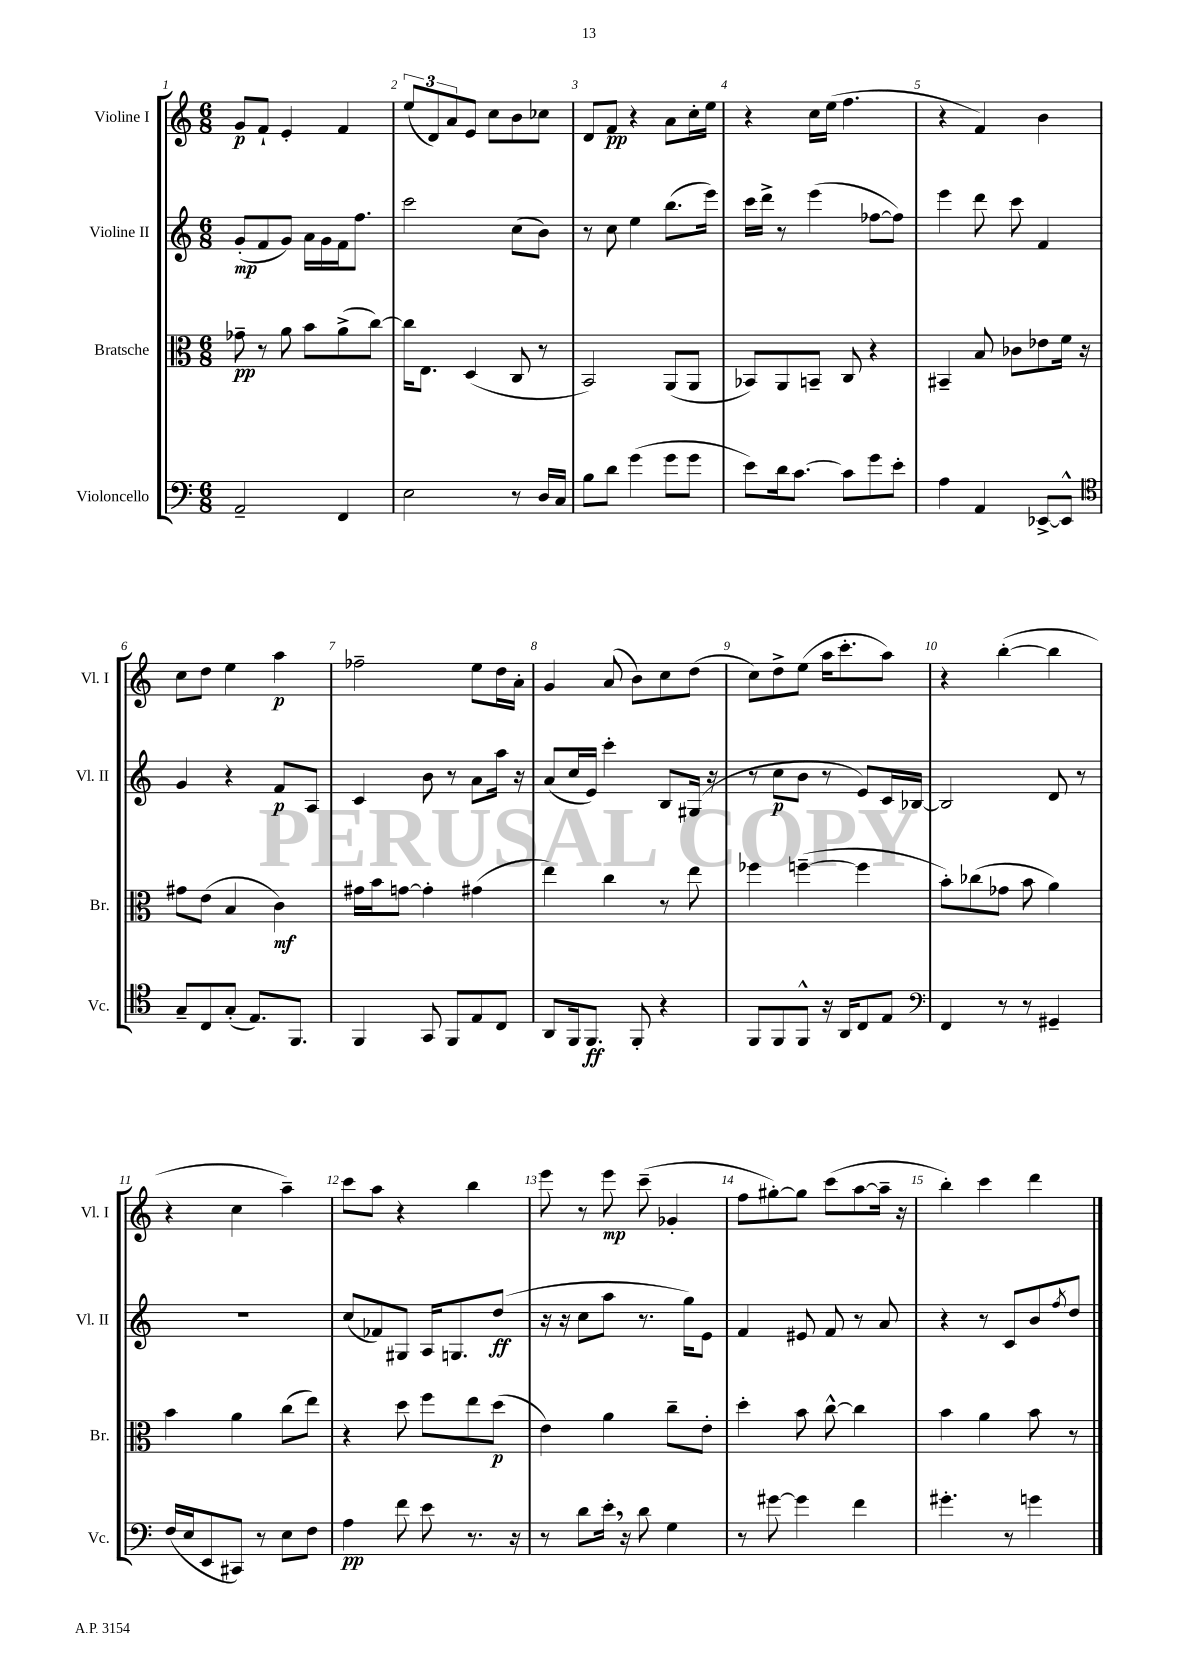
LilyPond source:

<<
\new StaffGroup <<
\new Staff = "s0" \with { instrumentName = "Violine I" shortInstrumentName = "Vl. I" } {
    \clef treble \key c \major \numericTimeSignature \time 6/8
    g'8\p f'8-! e'4-. f'4 |
    \tuplet 3/2 { e''8( d'8) a'8 } e'8 c''8 b'8 ces''8 |
    d'8 f'8\pp r4 a'8 c''16-. e''16 |
    r4 c''16 e''16( f''4. |
    r4 f'4) b'4 |
    c''8 d''8 e''4 a''4\p |
    fes''2-- e''8 d''16 a'16-. |
    g'4 a'8( b'8) c''8 d''8( |
    c''8) d''8-> e''8( a''16 c'''8.-. a''8) |
    r4 b''4~-.( b''4 |
    r4 c''4 a''4--) |
    c'''8 a''8 r4 b''4 |
    e'''8 r8 e'''8\mp c'''8--( ges'4-. |
    f''8 gis''8~-.) gis''8 c'''8( a''8~ a''16-- r16 |
    b''4-.) c'''4 d'''4 \bar "|." |
}
\new Staff = "s1" \with { instrumentName = "Violine II" shortInstrumentName = "Vl. II" } {
    \clef treble \key c \major \numericTimeSignature \time 6/8
    g'8-.\mp( f'8 g'8) a'16 g'16 f'16 f''8. |
    c'''2 c''8( b'8) |
    r8 c''8 e''4 b''8.( e'''16) |
    c'''16 d'''16-> r8 e'''4( fes''8~ fes''8) |
    e'''4 d'''8 c'''8 f'4 |
    g'4 r4 f'8\p a8 |
    c'4 b'8 r8 a'8 a''16 r16 |
    a'8( c''16 e'16) c'''4-. b8 gis16( r16 |
    r8 c''8\p b'8 r8 e'8) c'16 bes16~ |
    bes2 d'8 r8 |
    R2. |
    c''8( fes'8) gis8 a16 g8. d''8\ff( |
    r16 r16 c''8 a''8 r8. g''16) e'8 |
    f'4 eis'8 f'8 r8 a'8 |
    r4 r8 c'8 b'8 \acciaccatura { f''8 } d''8 \bar "|." |
}
\new Staff = "s2" \with { instrumentName = "Bratsche" shortInstrumentName = "Br." } {
    \clef alto \key c \major \numericTimeSignature \time 6/8
    ges'8--\pp r8 a'8 b'8 a'8->( c''8~) |
    c''16 e8. d4( c8 r8 |
    b,2) a,8( a,8 |
    bes,8) a,8 b,8-- c8 r4 |
    bis,4-- b8 ces'8 ees'8 f'16 r16 |
    gis'8 e'8( b4 c'4\mf) |
    gis'16 b'16 g'8~ g'4-. gis'4( |
    e''4) c''4 r8 e''8 |
    fes''4 f''4~--( f''4 |
    b'8-.) ces''8( ges'8 b'8 a'4) |
    b'4 a'4 c''8( e''8) |
    r4 d''8 f''8 e''8 d''8\p( |
    e'4) a'4 c''8-- e'8-. |
    d''4-. b'8 c''8~-^ c''4 |
    b'4 a'4 b'8 r8 \bar "|." |
}
\new Staff = "s3" \with { instrumentName = "Violoncello" shortInstrumentName = "Vc." } {
    \clef bass \key c \major \numericTimeSignature \time 6/8
    a,2-- f,4 |
    e2 r8 d16 c16 |
    b8 d'8 g'4( g'8 g'8 |
    e'8) d'16 c'8.~ c'8 g'8 e'8-. |
    a4 a,4 ees,8~-> ees,8-^ |
    \clef tenor g8-- c8 g8-.( e8.) f,8. |
    f,4 g,8 f,8 e8 c8 |
    a,8 f,16 f,8.\ff f,8-. r4 |
    f,8 f,8 f,8-^ r16 a,16 c8 e8 |
    \clef bass f,4 r8 r8 gis,4-- |
    f16( e16 e,8 cis,8) r8 e8 f8 |
    a4\pp f'8 e'8 r8. r16 |
    r8 d'8 e'16-. \breathe r16 d'8 g4 |
    r8 gis'8~ gis'4 f'4 |
    gis'4.-. r8 g'4 \bar "|." |
}
>>
>>
\layout { \context { \Score \override BarNumber.break-visibility = ##(#f #t #t) barNumberVisibility = #all-bar-numbers-visible } }
